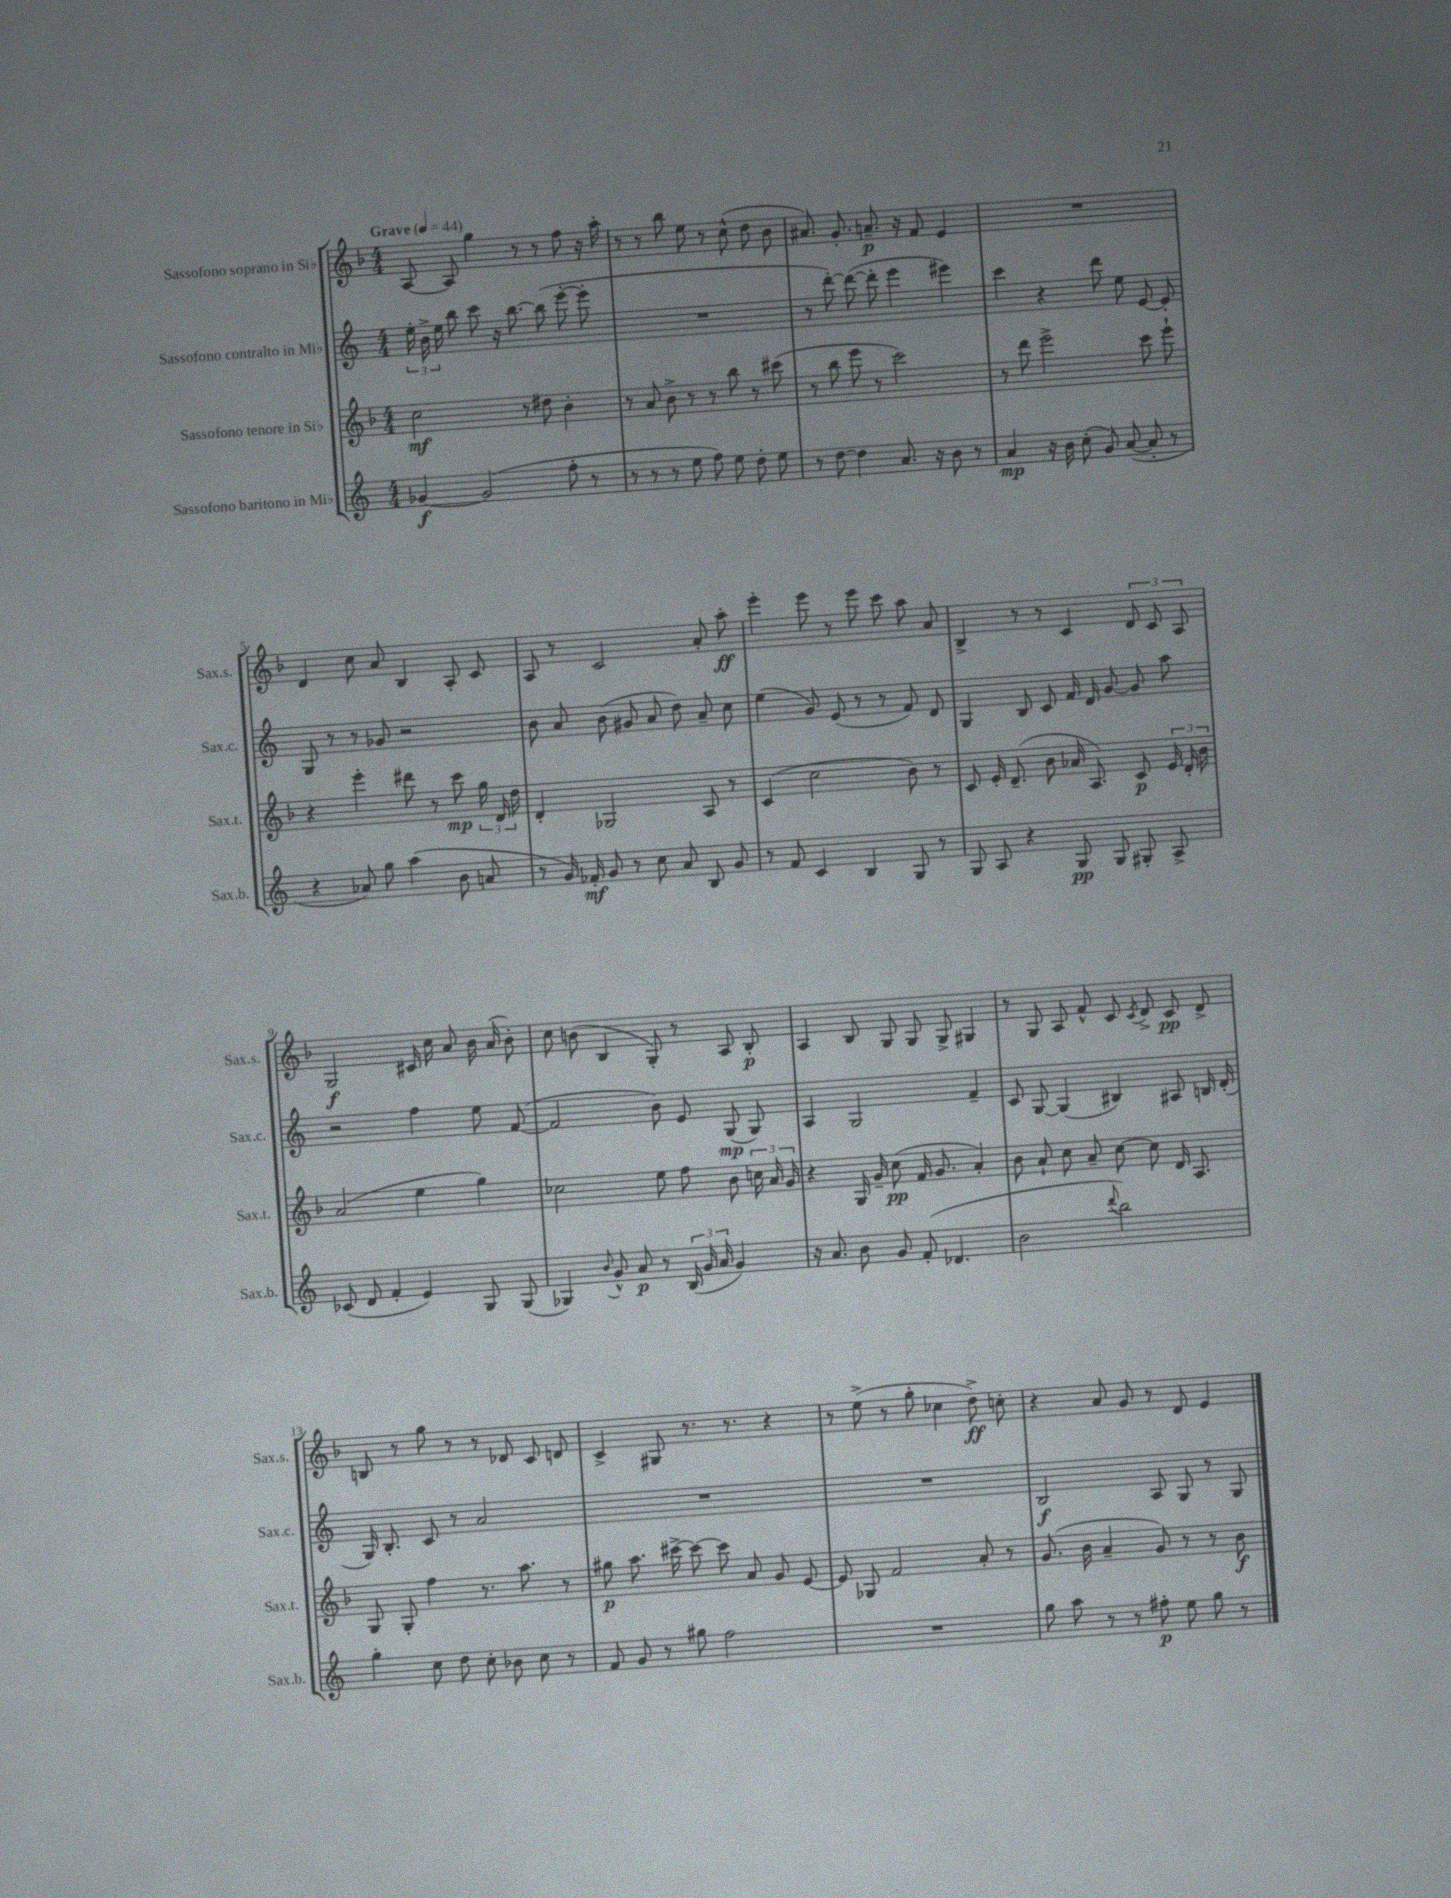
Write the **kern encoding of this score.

**kern	**kern	**kern	**kern
*staff4	*staff3	*staff2	*staff1
*clefG2	*clefG2	*clefG2	*clefG2
*k[]	*k[b-]	*k[]	*k[b-]
*M4/4	*M4/4	*M4/4	*M4/4
*MM44	*MM44	*MM44	*MM44
[4g-	2cc	24ee'	[8A
.	.	24b^	.
.	.	24ee	.
.	.	8bb	8A]
(2g-]	.	8ccc	4gg
.	.	16r	.
.	.	[8.bb	.
.	8r	.	8r
.	8dd#	(8bb]	8r
8ff'	4b-'	[8eee'	8ff
8r	.	8eee']	16r
.	.	.	16aa'
=	=	=	=
8r	8r	1r	8r
8r	8a	.	8r
8r	8b-^	.	8bb-
8ee	8r	.	8ee
8ff)	8r	.	8r
8ee	8bb-	.	(8cc^^
8dd'	8r	.	8dd
8ee	(8ccc#	.	8b-
=	=	=	=
8r	8r	8r	8.a#)
[8dd	8bb-	[8ddd')	.
.	.	.	8.g'
4dd]	8eee	(8ddd_	.
.	8r	8ddd']	8.a~
8.a	2ccc)	4eee	.
.	.	.	16r
.	.	.	8f
16r	.	.	.
8b	.	4eee#)	4e
8r	.	.	.
=	=	=	=
4a	8r	4ccc	1r
.	8ddd	.	.
16r	2eee^	4r	.
16b	.	.	.
(8cc'	.	.	.
8g)	.	8ddd	.
([8a	.	8ee	.
8a']	8ccc	[8e	.
8r	8eee`	8e']	.
=	=	=	=
4r	4r	8G	4d
.	.	8r	.
8a-)	4eee'	8r	8cc
8gg	.	8g-	8a
(4aa	8ddd#	2r	4B-
.	8r	.	.
8b	8ccc	.	8A'
8a	24gg	.	8c
.	24d	.	.
.	24dd	.	.
=	=	=	=
8r	4d'	8b	8A
16g)	.	8a	8r
16f-'	.	.	.
8g	2G-	(8b	2c
8r	.	8g#	.
8cc	.	8a	.
8a	.	8dd)	.
8B	8A	8a~	8a'
8g	8r	8cc	8aa'
=	=	=	=
8r	(4c	(4ee	4eee'
8f	.	.	.
4c	2cc	8g)	8eee
.	.	(8e	8r
4B	.	8r	8eee
.	.	8r	8ccc
8G	8b-)	8f)	8aa
8r	8r	8d	8a
=	=	=	=
8G	8c	4G	4B-^
8A	16e'	.	.
.	(8.d~	.	.
4r	.	8B	8r
.	8b-	8c	8r
8G	16a-	16f	4c
.	8.A)	16d	.
8G	.	[8g	.
8G#'	8c	8g]	12d
.	.	.	12c
8A^	24e	8aa	.
.	24d'	.	12A
.	24b-	.	.
=	=	=	=
(8c-	(2a	2r	2G
8d	.	.	.
4f'	.	.	.
4e)	4ee	4ff	16c#
.	.	.	16cc
.	.	.	8a
8G	4gg)	8ee	16b-
.	.	.	(16a
(8G	.	([8f	8b-')
=	=	=	=
4G-)	2cc-	2f]	8cc
.	.	.	(8b
8qqb	.	.	.
8g^^	.	.	4B-
8a	.	.	.
8r	8ee	8b)	8G')
(24B	8ff	8e	8r
24g	.	.	.
24a	.	.	.
4g)	8b-	(8G	8A
.	24cc	8G)	8B-'
.	24a	.	.
.	24g	.	.
=	=	=	=
16r	4r	4A	4A
8.a	.	.	.
8b	16G	2G	8B-
.	16g~	.	.
8g	(8cc	.	8G
(8f'	16f	.	8G
.	8.g	.	.
4.d-	.	.	8G^
.	4a')	4f~	4G#
=	=	=	=
2b	8b-	8c	8r
.	8a`	[8G	8G
.	8cc	(4G]	8A
.	8a~	.	8f^^
8qqddd	.	.	.
2bb)	[8cc	4B#)	8c
.	.	.	8qc
.	8cc]	.	8d^
.	16d	8A#	8c
.	8.A	.	.
.	.	16B	8d^
.	.	(16d'	.
=	=	=	=
4gg'	8G	16G)	8B
.	.	8.B'	.
.	8G'	.	8r
8cc	4ff	8c	8gg
8dd	.	8r	8r
8cc'	8.r	2a	8r
8b-	.	.	8d-
.	8.aa	.	.
8cc	.	.	8c
8r	8r	.	8d
=	=	=	=
8f	8gg#	1r	4c^
8g	8.aa	.	.
8r	.	.	8G#
.	[16ccc#^	.	.
8gg#	8ccc#_	.	8.r
2ff	8ccc#]	.	.
.	.	.	8.r
.	8a	.	.
.	8g	.	4r
.	[8e	.	.
=	=	=	=
1r	8e]	1r	8r
.	8G-	.	(8ee^
.	2f	.	8r
.	.	.	8gg'
.	.	.	4cc-
.	8a'	.	8dd^)
.	8r	.	8cc'
=	=	=	=
8gg	(8.g	2B	4r
8aa	.	.	.
.	16b-	.	.
8r	4a~	.	8a
8r	.	.	8g
8ff#'	8g)	8A	8r
8ee	8r	8G	8d
8gg	8r	8r	4e
8r	8b-	8G	.
==	==	==	==
*-	*-	*-	*-
